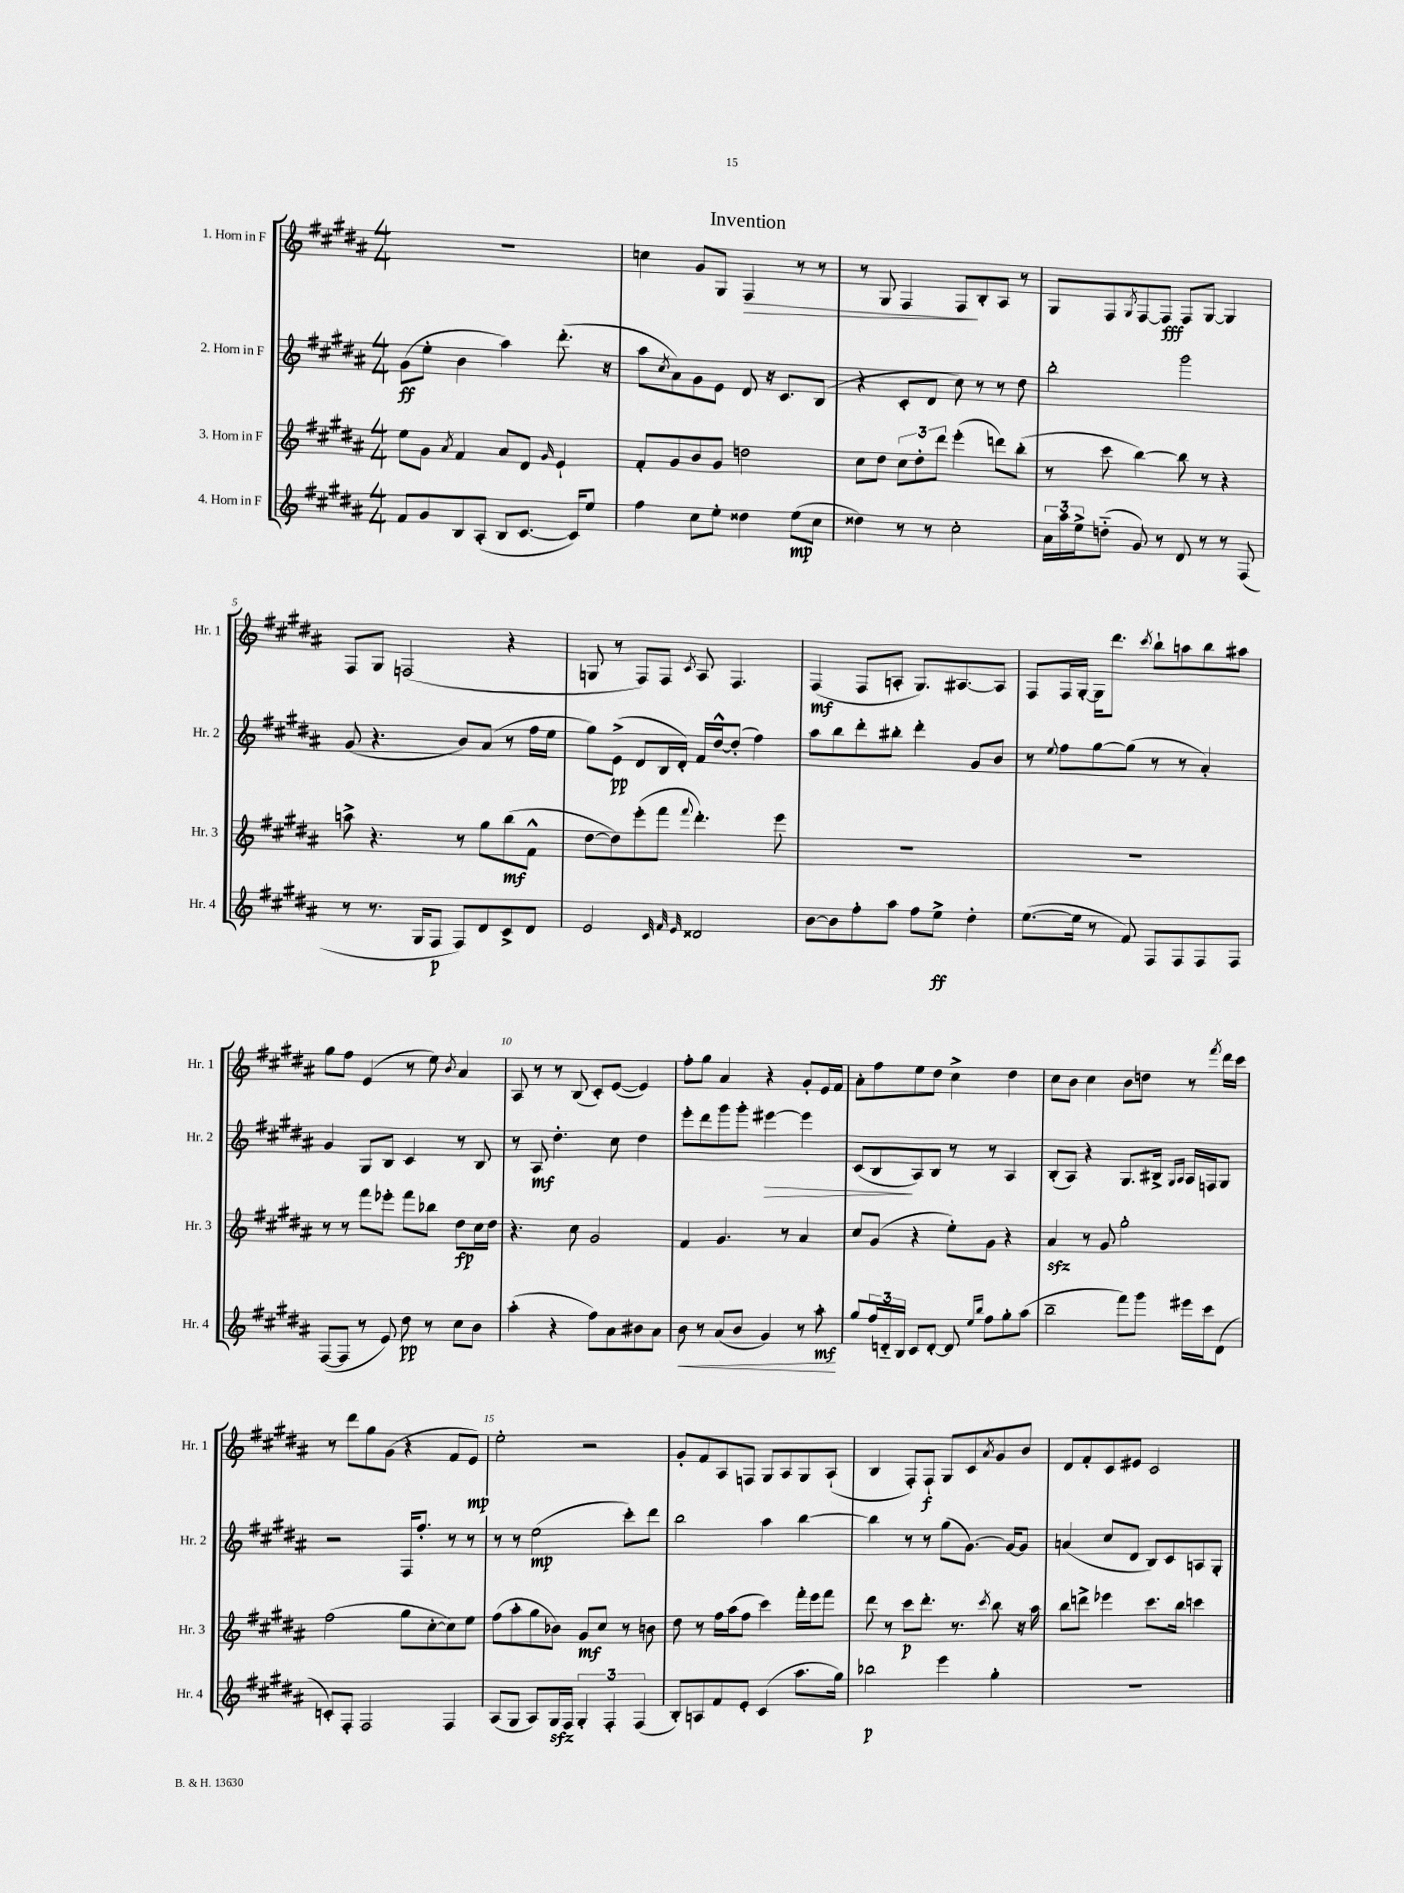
\header { title = "Invention" }
<<
\new StaffGroup <<
\new Staff = "s0" \with { instrumentName = "1. Horn in F" shortInstrumentName = "Hr. 1" } {
    \clef treble \key b \major \numericTimeSignature \time 4/4
    R1 |
    c''4 gis'8 gis8 fis4\> r8 r8 |
    r8 gis8 fis4 fis8\! b8-. ais8 r8 |
    gis8 fis8 \acciaccatura { gis8 } fis8~ fis8\fff fis8 gis8~ gis4 |
    fis8 gis8 f2( r4 |
    g8 r8 fis8) fis8 \acciaccatura { cis'8 } ais8 fis4. |
    fis4\mf( fis8 a8-. gis8.) ais8.~ ais8 |
    fis8 fis16 gis16~-. gis16 dis'''8. \acciaccatura { cis'''8 } b''8-! a''8 b''8 ais''8 |
    gis''8 fis''8 e'4( r8 e''8) \acciaccatura { b'8 } ais'4 |
    ais8 r8 r8 b8( cis'8-.) e'8~( e'4) |
    fis''8-. gis''8 ais'4 r4 gis'8-. e'16 fis'16 |
    ais'8-. fis''8 e''8 dis''8 cis''4-> dis''4 |
    cis''8 b'8 cis''4 b'8 d''8 r8 \acciaccatura { fis'''8 } dis'''16 cis'''16 |
    r8 dis'''8 gis''8 gis'8( r4 fis'8 e'8\mp) |
    e''2-. r2 |
    gis'8-. fis'8 ais8 f8 gis8 ais8 gis8 ais8-!( |
    b4 fis8-.) fis8-!\f gis8 cis'8 \acciaccatura { ais'8 } gis'8 b'8 |
    dis'8 fis'8-. cis'8 eis'8 cis'2 \bar "|." |
}
\new Staff = "s1" \with { instrumentName = "2. Horn in F" shortInstrumentName = "Hr. 2" } {
    \clef treble \key b \major \numericTimeSignature \time 4/4
    gis'8\ff( e''8-. b'4 ais''4) dis'''8.-.( r16 |
    ais''8 \acciaccatura { cis''8 } ais'8) gis'8 e'8 dis'8 r16 cis'8. b8( |
    r4 cis'8-. dis'8 cis''8) r8 r8 dis''8 |
    b''2-. gis'''2 |
    gis'8( r4. b'8) ais'8( r8 fis''16 e''16 |
    gis''8) e'8->\pp( dis'8 b16 dis'16-.) fis'16 dis''16~-^ dis''8-.( fis''4) |
    ais''8 b''8 dis'''8-. bis''8-. dis'''4-. gis'8 b'8 |
    r8 \appoggiatura { e''8 } fis''8 gis''8~ gis''8( r8 r8 ais'4-.) |
    gis'4 gis8 b8 cis'4 r8 b8 |
    r8 ais8\mf dis''4.-. cis''8 dis''4 |
    e'''8-. dis'''8 gis'''8 gis'''8-. eis'''4~\> eis'''4 |
    cis'8( b8\! ais8) b8 r8 r8 ais4 |
    b8-.( ais8) r4 gis8. bis16-> \grace { gis16 ais16 } ais16 f16 gis8 |
    r2 fis16 fis''8.-. r8 r8 |
    r8 r8 e''2\mp( cis'''8-.) dis'''8 |
    b''2 ais''4 b''4~ |
    b''4 r8 r8 gis''8( gis'8.~) gis'16~ gis'8 |
    a'4( cis''8 dis'8 b8) cis'8 a8 gis8-. \bar "|." |
}
\new Staff = "s2" \with { instrumentName = "3. Horn in F" shortInstrumentName = "Hr. 3" } {
    \clef treble \key b \major \numericTimeSignature \time 4/4
    e''8 gis'8 \acciaccatura { ais'8 } fis'4 ais'8 dis'8 \grace { gis'16 } e'4-! |
    fis'8-. gis'8 b'8 gis'8 d''2 |
    cis''8 dis''8 \tuplet 3/2 { cis''8 dis''8-. dis'''8 } e'''4-.( d'''8) b''8-.( |
    r8 cis'''8 b''4~) b''8 r8 r4 |
    a''8-> r4. r8 gis''8 b''8\mf( fis'8-^ |
    dis''8~ dis''8) e'''8-.( fis'''8 \appoggiatura { fis'''8 } dis'''4.-.) e'''8 |
    R1 |
    R1 |
    r8 r8 fis'''8 ees'''8-. fis'''8 bes''8 dis''8\fp cis''16 dis''16 |
    r4. cis''8 gis'2 |
    fis'4 gis'4. r8 ais'4 |
    cis''8 gis'8( r4 e''8-.) gis'8 r4 |
    ais'4\sfz r8 gis'8 gis''2-. |
    fis''2( gis''8 cis''8~-. cis''8) e''8 |
    fis''8( ais''8-. gis''8 bes'8) gis'8\mf cis''8 r8 b'8 |
    dis''8 r8 fis''16 ais''16( fis''8 cis'''4) fis'''16-. e'''16 fis'''8 |
    dis'''8 r8 cis'''8\p dis'''8.-. r8. \acciaccatura { cis'''8 } b''8 r16 ais''16 |
    b''8 d'''8-> ees'''4 cis'''8. b''16 c'''4 \bar "|." |
}
\new Staff = "s3" \with { instrumentName = "4. Horn in F" shortInstrumentName = "Hr. 4" } {
    \clef treble \key b \major \numericTimeSignature \time 4/4
    fis'8 gis'8 b8 ais8-.( b8 cis'8.~ cis'16) e''8 |
    fis''4 cis''8 e''8-. disis''4 e''8\mp( cis''8 |
    disis''4) r8 r8 cis''2-. |
    \tuplet 3/2 { ais'16 ais''16 e''16-> } d''8-_( gis'8) r8 dis'8 r8 r8 fis8( |
    r8 r8. gis16 fis8\p fis8) dis'8 cis'8-> dis'8 |
    e'2 \grace { cis'32 fis'32 e'32 } disis'2 |
    b'8~ b'8 fis''8-. ais''8 fis''8 e''8->\ff dis''4-. |
    e''8.~( e''16 r8 fis'8) fis8 fis8 fis8 fis8 |
    fis8~( fis8 r8 e'8) dis''8\pp r8 cis''8 b'8 |
    ais''4-.( r4 fis''8) ais'8 bis'8 ais'8 |
    b'8\< r8 ais'8( b'8 gis'4) r8 ais''8-.\mf\! |
    gis''8 \tuplet 3/2 { fis''16 d'16-_ b16 } cis'8 d'8~-. d'8 \grace { e''16 b''16 } fis''8 gis''8-. ais''8( |
    b''2-- fis'''8) gis'''8 eis'''16 cis'''16 dis'8( |
    c'8-.) fis8-. fis2 fis4 |
    ais8( gis8 ais8) gis16\sfz fis16 \tuplet 3/2 { gis4-. fis4-. fis4( } |
    b8-.) a8 fis'8 e'8-. cis'4( ais''8. gis''16) |
    bes''2\p e'''4 gis''4-. |
    R1 \bar "|." |
}
>>
>>
\layout { \context { \Score \override BarNumber.break-visibility = ##(#f #t #t) barNumberVisibility = #(every-nth-bar-number-visible 5) } }
